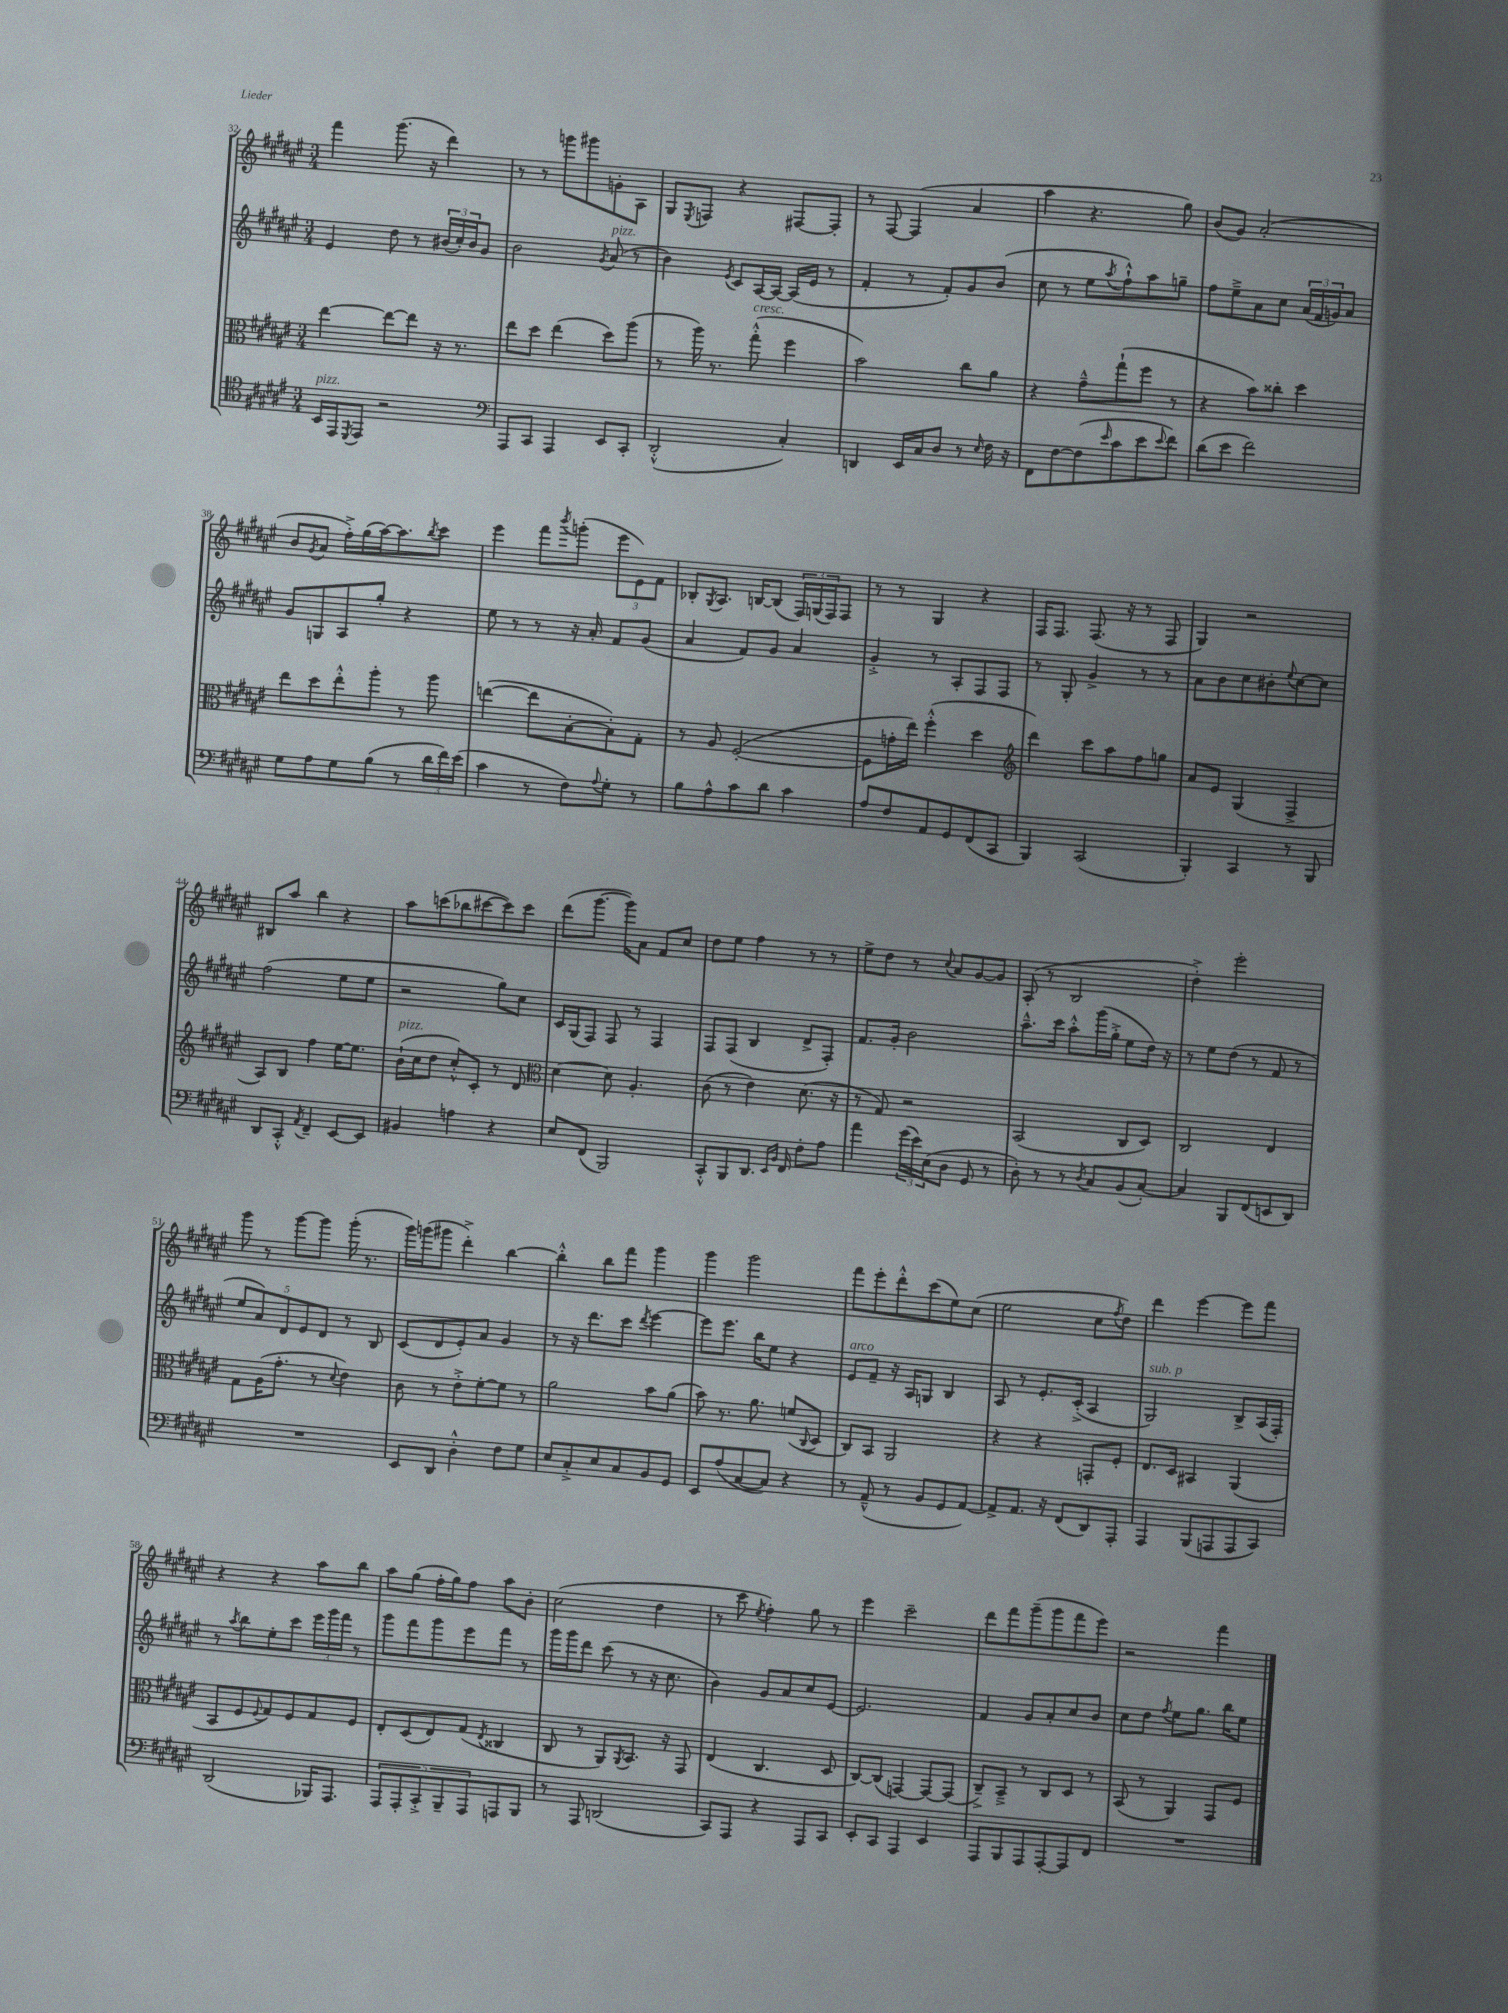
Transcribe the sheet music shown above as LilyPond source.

<<
\new StaffGroup <<
\new Staff = "s0" {
    \clef treble \key fis \major \numericTimeSignature \time 3/4
    fis'''4 gis'''8.( r16 dis'''4) |
    r8 r8 g'''8 gis'''8 g'8-. ais8 |
    gis8 \acciaccatura { eis8 } f8 r4 fis8~ fis8-. |
    r8 fis8~ fis4( ais'4 |
    ais''4 r4. gis''8) |
    b'8( gis'8) ais'2-.( |
    b'8 \acciaccatura { gis'8 } ais'8 fis''16-.->) gis''16( ais''16~) ais''8. \acciaccatura { b''8 } cis'''8 |
    eis'''4 fis'''8 \acciaccatura { b'''8 } g'''8-.( \tuplet 3/2 { eis'''8 eis'8) fis'8 } |
    bes8-. \acciaccatura { gis8 } ais8. b16~ b8( \tuplet 3/2 { fis16) g16( fis16) } fis8 |
    r8 r8 gis4 r4 |
    fis16 fis8. fis8.( r16 r8 fis8 |
    gis4) r2 |
    bis8 ais''8 b''4 r4 |
    ais''8 c'''8( bes''8 cis'''8~ cis'''8) cis'''8 |
    dis'''8( gis'''8.~ gis'''16) ais'8 fis'8 cis''8 |
    dis''8 eis''8 fis''4 r8 r8 |
    eis''8-> dis''8 r8 \appoggiatura { cis''8 } ais'8 gis'8~ gis'8 |
    ais8-.( r8 b2 |
    dis''4-.->) eis'''2-. |
    gis'''8 r8 gis'''8~ gis'''8 gis'''16-.( r8. |
    gis'''16) g'''16( gis'''8 dis'''4-.->) b''4~ |
    b''4-.-^ b''8 fis'''8 gis'''4 |
    gis'''4 gis'''2 |
    fis'''8 eis'''8-. dis'''8-.-^ cis'''8( eis''8) cis''8( |
    eis''2 cis''8 \acciaccatura { fis''8 } dis''8) |
    dis'''4 eis'''4~ eis'''8 fis'''8 |
    r4 r4 ais''8 b''8 |
    ais''8 gis''8( fis''16-. gis''16) fis''8 ais''8 b'8-. |
    cis''2( dis''4 |
    r8 cis'''8 \acciaccatura { eis''8 } fis''4-.) gis''8 r8 |
    eis'''4 cis'''2-- |
    dis'''8 fis'''8 gis'''8--( gis'''8 fis'''8 eis'''8) |
    r2 fis'''4 \bar "|." |
}
\new Staff = "s1" {
    \clef treble \key fis \major \numericTimeSignature \time 3/4
    eis'4 dis''8 r8 \tuplet 3/2 { bis'16( cis''16-.) bis'16 } gis'8 |
    b'2 \acciaccatura { gis'8 } ais'8^\markup { \italic "pizz." }( r8 |
    b'4) \acciaccatura { eis'8 } cis'8 ais16~ ais16~ ais16( eis'16 r8 |
    fis'4-. r8 fis'8-.) gis'8 b'8( |
    cis''8 r8 eis''8 \acciaccatura { ais''8 } fis''8-!-^) ais''8 g''8-- |
    fis''8 eis''8---> ais'8 cis''8 \tuplet 3/2 { ais'16( fis'16 g'16) } ais'8 |
    gis'8 g8 ais8 gis''8-. r4 |
    eis''8 r8 r8 r16 ais'16-. fis'8 gis'8( |
    ais'4 fis'8) gis'8 ais'4 |
    gis'4-.-> r8 ais8-. fis8 fis8 |
    r8 gis8-. gis'4-> r8 r8 |
    ais'8 b'8 cis''8 bis'8-. \appoggiatura { eis''8 } cis''8~ cis''8 |
    fis''2( eis''8 eis''8 |
    r2 gis''8) cis''8 |
    cis'16 gis16( fis8) fis8 r8 fis4 |
    fis8 fis8( b4 dis'8-> fis8-.) |
    fis'8. gis'16-. b'2 |
    ais''8.---^ cis'''16 ais''8-.-^ gis'''16( gis''16-.-> eis''8 dis''16) r16 |
    r8 eis''8 dis''8( r8 fis'8 r8 |
    \tuplet 5/4 { eis''8 ais'8) dis'8 eis'8 dis'8 } r8 b8 |
    cis'8( dis'8 eis'8-.) ais'8 gis'4 |
    r8 r16 dis'''8. cis'''8 \acciaccatura { dis'''8 } eis'''4~ |
    eis'''8 eis'''8. b''16 eis''8 r4 |
    eis'8^\markup { \italic "arco" } fis'8-- r16 ais16 g8 b4 |
    ais8 r8 eis'8.-. cis'16-.->( ais4 |
    gis2^\markup { \italic "sub. p" }) b8-> ais16( fis16-.) |
    r8 \acciaccatura { ais''8 } b''8 eis''8-. cis'''8 \tuplet 3/2 { eis'''16 gis'''16 fis'''16 } r8 |
    gis'''8 fis'''8 gis'''8 eis'''8 fis'''8 r8 |
    gis'''16 gis'''16 dis'''8 cis'''8( r8 r16 cis''8. |
    b'4) gis'8 ais'8 cis''8 eis'8~ |
    eis'2. |
    fis'4 gis'8 ais'8-. cis''8 b'8 |
    cis''8 dis''8 \acciaccatura { fis''8 } eis''8 gis''8. b''16 eis''8 \bar "|." |
}
\new Staff = "s2" {
    \clef alto \key fis \major \numericTimeSignature \time 3/4
    eis''4~ eis''8~ eis''8 r16 r8. |
    eis''8 dis''8 eis''4( dis''8) ais''8( |
    r8 ais''16) r8. gis''8-.-^^\markup { \italic "cresc." }( fis''4 |
    b'2) cis''8 ais'8 |
    r4 gis'8---^ gis''8-!( fis''8 r8 |
    r4 b'8) cisis''8-. dis''4 |
    eis''8 dis''8 eis''8-.-^ ais''8-. r8 ais''8 |
    e''4~( e''8 b8~-. b8-.) gis8-. |
    r8 ais8 fis2~-.( |
    fis8 g'16-. eis''16) fis''4-.-^( dis''4 |
    \clef treble dis'''4) cis'''8 ais''8 fis''8 g''8 |
    ais'8 eis'8 gis4( fis4-> |
    ais8) b8 fis''4 eis''16~ eis''8. |
    b'16-!^\markup { \italic "pizz." }( cis''16 dis''8 cis''8-.-^) cis'8-. r8 dis'8 |
    \clef alto dis'4~ dis'8 ais4.-. |
    cis'8( r8 eis'4) dis'8.( r16 |
    r8 gis8) r2 |
    b,2( cis8 dis8) |
    cis2 eis4 |
    gis8 ais16( gis'8.-. r8 \appoggiatura { dis'8 } eis'4) |
    cis'8 r8 eis'8-.-> fis'8~-. fis'8 r8 |
    ais'2 b'8 ais'8( |
    b'8) r8. ais'8. f'8( \appoggiatura { cis8 } dis8 |
    cis8) b,8 ais,2 |
    r4 r4 g,8-. fis8-. |
    eis8. dis16 bis,4 ais,4( |
    b,8 fis8 \appoggiatura { fis8 } gis8) fis8 gis8 fis8 |
    eis8-. dis8( eis8) gis8( \acciaccatura { eis8 } cisis4 |
    cis8 r8 ais,8) \acciaccatura { ais,8 } b,8. r16 gis,8 |
    eis4( cis4. dis8 |
    cis8~) cis8( g,4~) g,8~ g,8( |
    cis8--->) b,8---> r8 cis8 dis8 r8 |
    b,8( r8 ais,4) gis,8 fis8 \bar "|." |
}
\new Staff = "s3" {
    \clef tenor \key fis \major \numericTimeSignature \time 3/4
    b,16^\markup { \italic "pizz." } eis,16 \acciaccatura { dis,8 } eis,8 r2 |
    \clef bass ais,,8 cis,8 ais,,4 eis,8 cis,8-. |
    dis,2-.-^( cis4-.) |
    d,4 eis,16 cis16 dis8 r8 \grace { eis16 } fis16 r16 |
    fis,8 fis8~ fis8( \grace { eis'16 } cis'8 eis'8 \appoggiatura { eis'8 } fis'8) |
    dis'8( eis'8 fis'2) |
    gis8 ais8 gis8 b8( r8 \tuplet 3/2 { dis'16 fis'16) eis'16( } |
    cis'4 r8 fis8) \appoggiatura { ais8 } gis8-. r8 |
    b8 ais8-^ cis'8 dis'8 cis'4 |
    ais8 fis8 ais,8 gis,8 fis,8( cis,8 |
    b,,4) cis,2( |
    b,,4-.) cis,4 r8 b,,8 |
    dis,8 cis,8-.-^ \acciaccatura { ais,8 } fis,4-- eis,8~ eis,8 |
    bis,4 a4 r4 |
    eis8 fis,8( b,,2) |
    cis,8-.-^ b,,8 dis,8. \grace { eis,16 b,16 } fis,16 fis8-. ais8 |
    ais'4 \tuplet 3/2 { gis'16( eis'16) eis16( } dis8 gis,8 r8 |
    dis8-.) r8 r8 \acciaccatura { dis8 } cis8 b,8( cis8~-.) |
    cis4 b,,8 fis,8( e,8 dis,8) |
    R2. |
    eis,8 dis,8 dis4-.-^ fis8 gis8 |
    eis8 cis8-.-> eis8 cis8 b,8 gis,8 |
    eis,8 ais8( cis8~ cis8) r4 |
    r8 ais,8---^( r8 b,8 gis,8 ais,8~) |
    ais,8-> ais,8. r16 fis,8( dis,8) ais,,8-. |
    ais,,4 b,,8( a,,8 a,,8 cis,8) |
    dis,2( bes,,16) ais,,8. |
    \tuplet 5/4 { ais,,8 ais,,8-. cis,8-.-> b,,8-- ais,,8 } a,,8 b,,8 |
    r8 ais,,8 d,2( |
    cis,8) ais,,8 r4 ais,,8 cis,8 |
    eis,8-. cis,8 ais,,4 eis,4 |
    ais,,8 b,,8 ais,,8 ais,,8~-. ais,,8 fis,8 |
    R2. \bar "|." |
}
>>
>>
\layout { \context { \Score currentBarNumber = #32 } }
